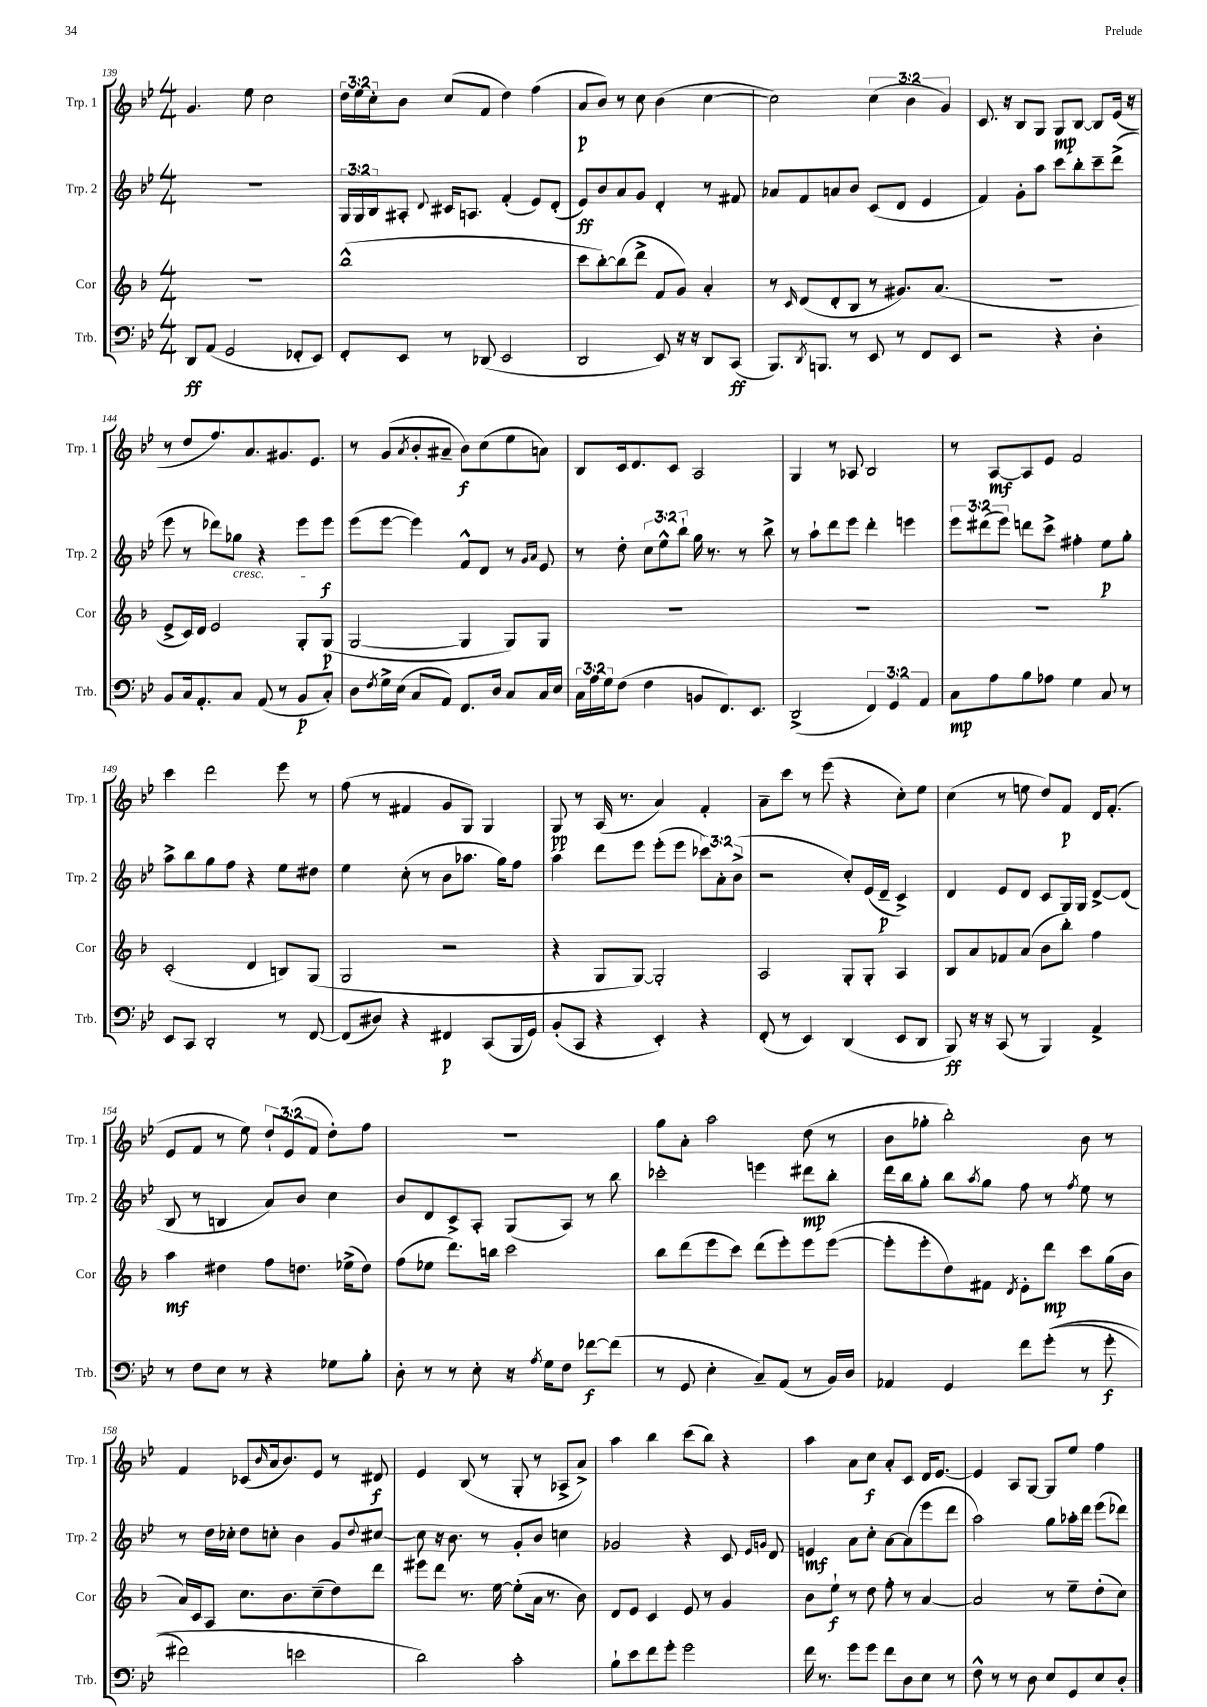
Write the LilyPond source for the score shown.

<<
\new StaffGroup <<
\new Staff = "s0" \with { instrumentName = "Trp. 1" shortInstrumentName = "Trp. 1" } {
    \clef treble \key bes \major \numericTimeSignature \time 4/4 \override Staff.TupletNumber.text = #tuplet-number::calc-fraction-text
    g'4. ees''8 c''2 |
    \tuplet 3/2 { d''16 ees''16 c''16-. } bes'8 c''8( f'8 d''4) f''4( |
    a'8\p bes'8) r8 c''8 bes'4( c''4~ |
    c''2) \tuplet 3/2 { c''4( bes'4 g'4) } |
    c'8. r16 bes8 g8 g8\mp bes8~ bes8 ees'16( r16 |
    r8 d''8 f''8.) a'8. gis'8. ees'8. |
    r8 g'8( \acciaccatura { a'8 } bes'8-. ais'8-- bes'8\f) c''8( ees''8 a'8) |
    bes8 c'16 d'8. c'8 a2 |
    g4 r8 aes8 bes2 |
    r8 a8~\mf a8 ees'8 f'2 |
    c'''4 d'''2 ees'''8 r8 |
    f''8( r8 fis'4 g'8 g8) g4 |
    g8\pp r8 a16( r8. a'4) f'4-. |
    a'8-- c'''8 r8 ees'''8( r4 c''8-.) ees''8 |
    c''4( r8 e''8 d''8) f'8\p d'16 f'8.-.( |
    ees'8 f'8 r8 ees''8) \tuplet 3/2 { d''8-! ees'8( f'8 } d''8-.) f''8 |
    r1 |
    g''8 a'8-. a''2 d''8( r8 |
    bes'8 ges''8-. bes''2-.) bes'8 r8 |
    f'4 ces'8( \grace { bes'16 } a'16 bes'8.) ees'8 r8 dis'8\f |
    ees'4 bes8( r8 g8-. r8 aes8-> a'8->) |
    a''4 bes''4 c'''8( bes''8) r4 |
    a''4 a'8 c''8\f a'8-. c'8 d'16 ees'8.~ |
    ees'4 a8 g8~ g8 ees''8 f''4 \bar "|." |
}
\new Staff = "s1" \with { instrumentName = "Trp. 2" shortInstrumentName = "Trp. 2" } {
    \clef treble \key bes \major \numericTimeSignature \time 4/4 \override Staff.TupletNumber.text = #tuplet-number::calc-fraction-text
    R1 |
    \tuplet 3/2 { g16 g16 bes16 } ais8-. \appoggiatura { d'8 } cis'16 a8. f'4-.( ees'8) d'8-.( |
    ees'8\ff) bes'8 a'8 g'8 d'4-. r8 fis'8 |
    aes'8 f'8 a'8 bes'8 c'8( d'8 ees'4 |
    f'4) g'8-. a''8 c'''8 bes''8-. c'''8-- d'''8->( |
    ees'''8 r8 des'''8) ges''8\cresc r4 ees'''8 ees'''8\f\! |
    ees'''8( ees'''8~ ees'''4) f'8-^ d'8 r8 \grace { g'16 a'16 } ees'8 |
    r8 d''8-. \tuplet 3/2 { c''8 ees''8-^ bes''8-! } g''16 r8. r8 bes''8-> |
    r8 a''8-! d'''8 ees'''8 d'''4-. e'''4 |
    \tuplet 3/2 { ees'''8 dis'''8( ees'''8) } d'''8 c'''8-> fis''4-. ees''8\p g''8-. |
    a''8-> bes''8 g''8 f''8 r4 ees''8 dis''8 |
    ees''4 c''8-.( r8 bes'8 aes''8. g''16) f''8 |
    a''4 d'''8 ees'''8 ees'''8-.( ees'''8 \tuplet 3/2 { ces'''8) a'8-. bes'8->( } |
    r2 c''8-.) ees'16( d'16--\p c'4->) |
    d'4 ees'8 d'8 c'8 g16 g16 d'8~-> d'8( |
    bes8 r8 b4 a'8) bes'8 c''4 |
    bes'8 d'8 c'8-> a8-. g8( a8) r8 bes''8 |
    ces'''2-. e'''4 dis'''8\mp bes''8-. |
    d'''16 bes''16 g''8-. bes''8 \acciaccatura { a''8 } g''8 f''8 r8 \acciaccatura { f''8 } ees''8 r8 |
    r8 d''16 ces''16-. d''8 c''8-. bes'4 g'8 \appoggiatura { d''8 } cis''8~ |
    cis''8 r16 bes'8. r8 g'8-. bes'8 c''4 |
    ges'2 r4 c'8 \grace { ees'16 g'16 } d'8 |
    e'4\mf a'8 c''8-. a'8~ a'8( ees'''8 d'''8 |
    a''2) g''8 aes''16-. d'''16 ees'''8( des'''8) \bar "|." |
}
\new Staff = "s2" \with { instrumentName = "Cor" shortInstrumentName = "Cor" } {
    \clef treble \key f \major \numericTimeSignature \time 4/4
    R1 |
    bes''1-^( |
    c'''8 bes''8~-.) bes''8( d'''8-> f'8 g'8) a'4-. |
    r8 \grace { c'16 } d'8( d'8-. bes8 r8 gis'8.) a'8.( |
    r1 |
    e'8-> c'16) d'16 e'2 g8-. g8\p( |
    g2~ g4 g8) g8 |
    R1 |
    R1 |
    R1 |
    c'2-.( d'4 b8) g8( |
    g2 r2 |
    r4 g8 g8~) g2-. |
    a2 g8-. g8-. a4 |
    bes8 a'8 fes'8 a'8( bes'8 bes''8-.) f''4 |
    a''4\mf dis''4 f''8 d''8. ees''16->( d''8) |
    f''8( ees''8 d'''8.) b''16 c'''2 |
    bes''8 d'''8( e'''8 c'''8) d'''8( e'''8-.) e'''8 e'''8~( |
    e'''8-. e'''8-. d''8) fis'8 \acciaccatura { d'8 } e'8-. d'''8\mp c'''8 g''16( bes'16 |
    a'16) c'16 a8 c''8. bes'8. c''8--( d''8) d'''8 |
    eis'''8 d'''8 r8. e''16~ e''8-.( a'16 r8. bes'8) |
    d'8 e'8 c'4 e'8 r8 g'4 |
    bes'8 e''8-!\f r8 d''8 f''8-. r8 a'4~ |
    a'2 r8 e''8-- d''8-.( c''8) \bar "|." |
}
\new Staff = "s3" \with { instrumentName = "Trb." shortInstrumentName = "Trb." } {
    \clef bass \key bes \major \numericTimeSignature \time 4/4 \override Staff.TupletNumber.text = #tuplet-number::calc-fraction-text
    d,8\ff a,8( g,2 fes,8-. ees,8) |
    f,8-. ees,8 r8 des,8( ees,2 |
    d,2 ees,8) r16 r16 d,8 c,8\ff( |
    bes,,8.) \acciaccatura { d,8 } b,,8. r8 ees,8 r8 f,8 ees,8 |
    r2 r4 d4-. |
    bes,8 c16 a,8.-. c8 a,8( r8 bes,8\p c8-.) |
    d8 \acciaccatura { f8 } g16-> ees16( c8 a,8) f,8. d16 c8 c16 ees16 |
    \tuplet 3/2 { c16 a16 g16 } f8( f4 b,8 f,8.) ees,8. |
    d,2->( \tuplet 3/2 { f,4) g,4 a,4 } |
    c8\mp a8 bes8 aes8 g4 c8 r8 |
    ees,8 c,8 d,2-. r8 f,8~ |
    f,8( dis8) r4 fis,4\p c,8( bes,,16 g,16) |
    bes,8-.( c,8 r4 ees,4-.) r4 |
    f,8-.( r8 ees,4) d,4( ees,8 d,8 |
    bes,,8\ff) r16 r16 c,8( r8 bes,,4) a,4-> |
    r8 f8 ees8 r8 r4 ges8 bes8-. |
    d8-. r8 r8 ees8-. r16 \acciaccatura { a8 } g16 f8 fes'8~\f fes'8( |
    r8 g,8 ees4-. c8--) a,8( r8 bes,16) d16 |
    aes,4 g,4 f'8 g'8-.(\( r8 g'8-.\f |
    fis'2) e'2 |
    d'2\) c'2-. |
    bes8-! ees'8 f'8 g'8-. g'2 |
    f'16 r8. g'8 g'8 f'8 d8 ees8 r8 |
    f8-^ r8 r8 d8 ees8 g,8 ees8 d8-. \bar "|." |
}
>>
>>
\layout { \context { \Score currentBarNumber = #139 } }
